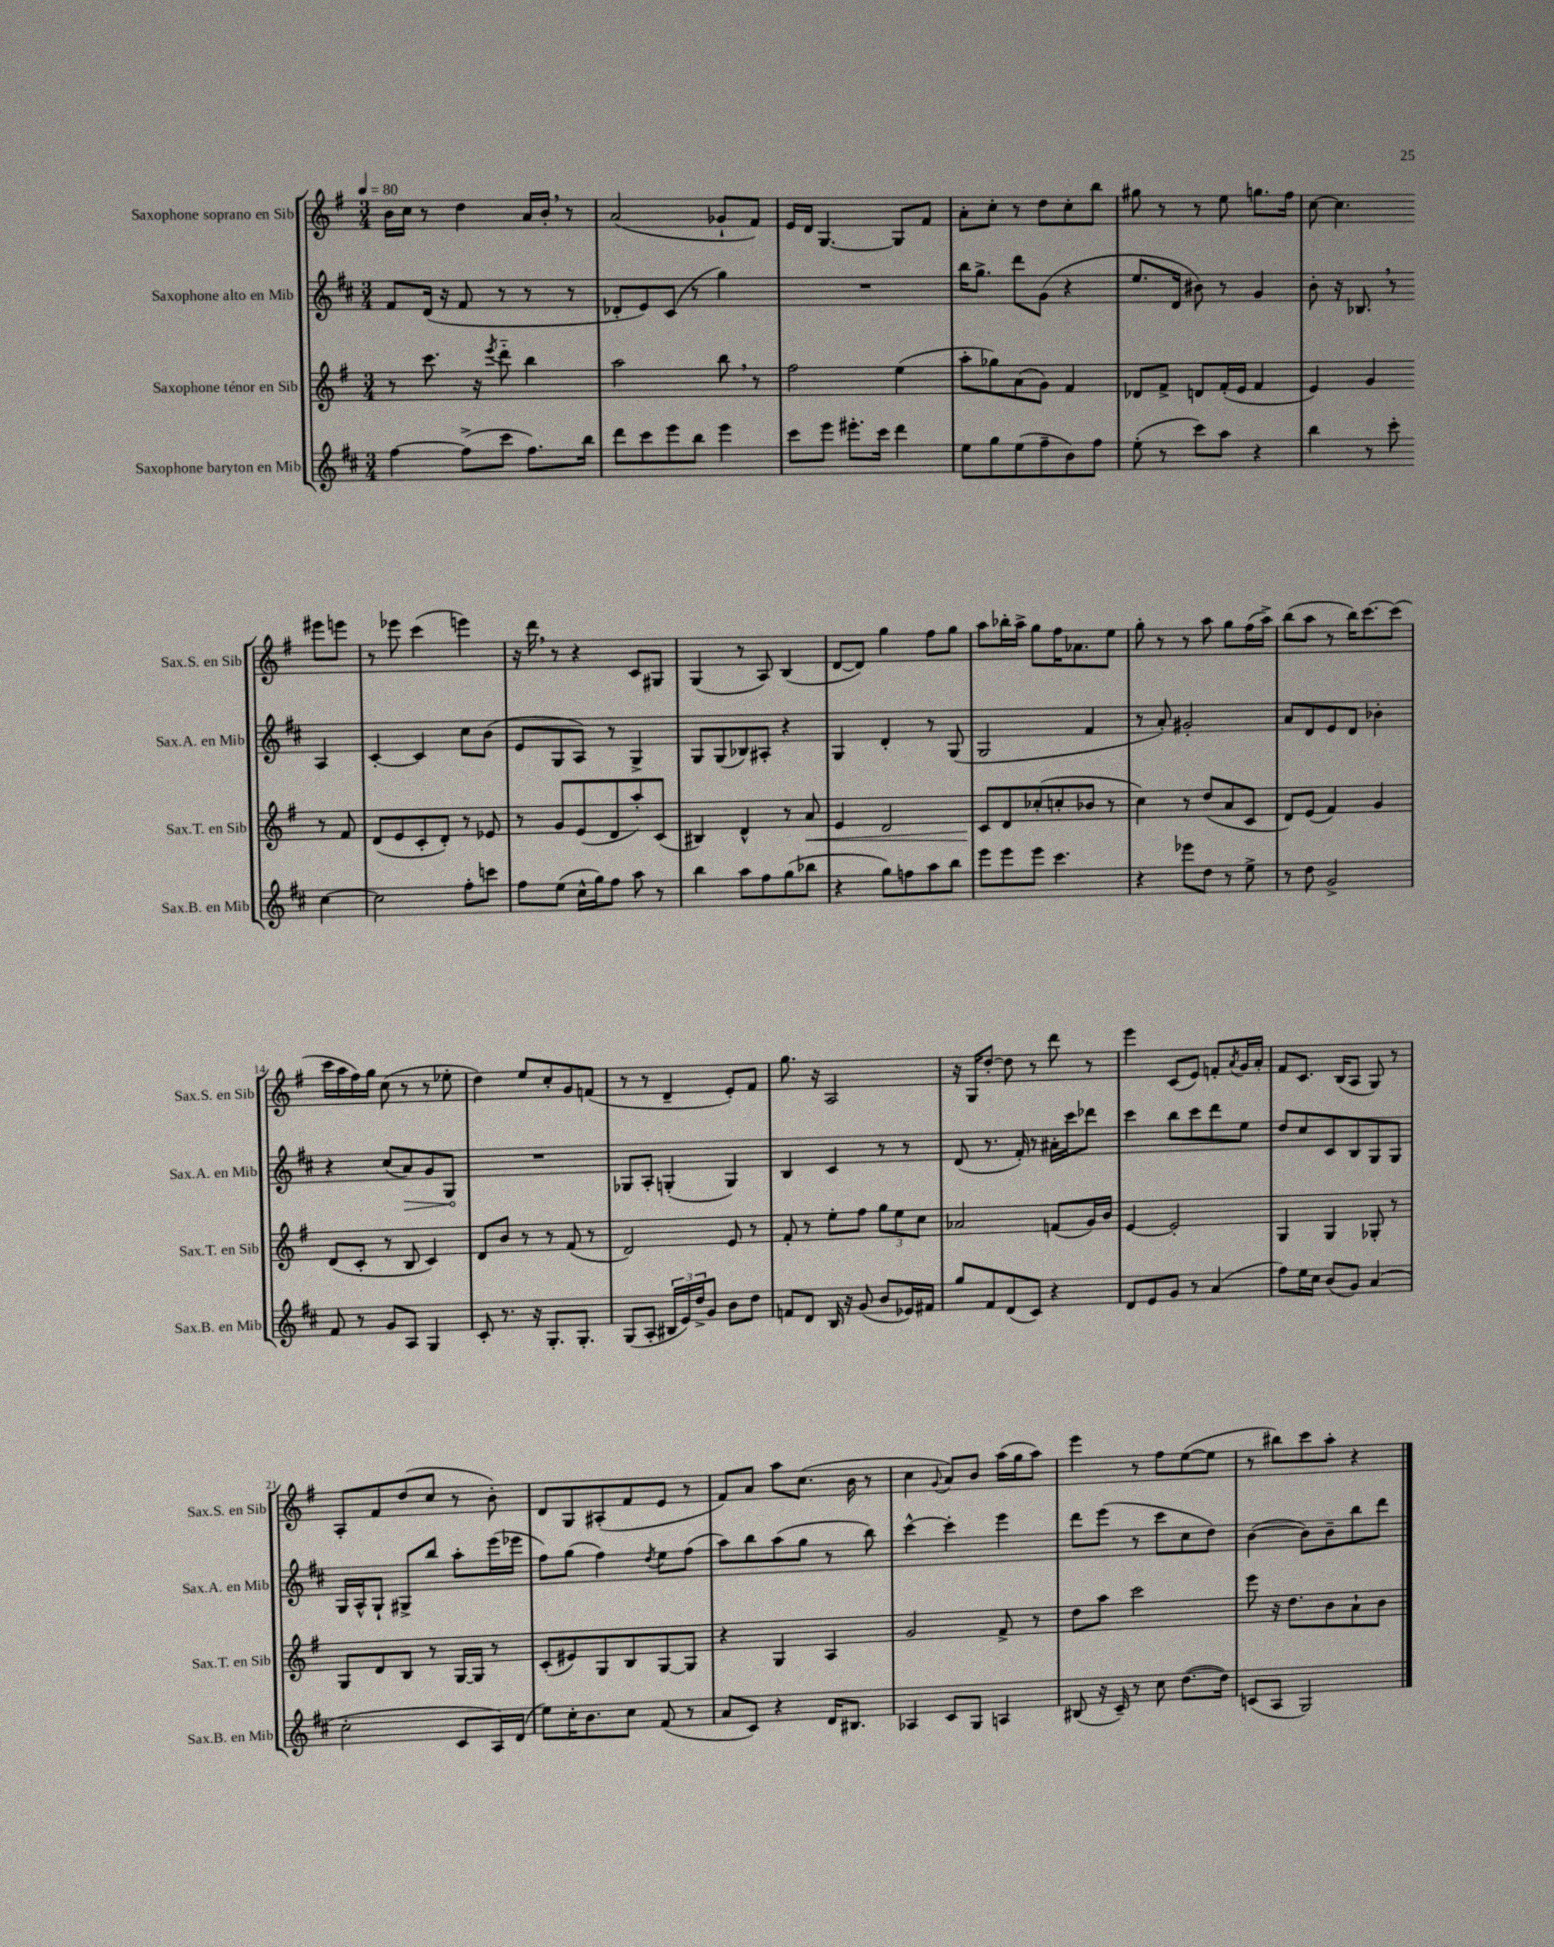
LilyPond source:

<<
\new StaffGroup <<
\new Staff = "s0" \with { instrumentName = "Saxophone soprano en Sib" shortInstrumentName = "Sax.S. en Sib" } {
    \clef treble \key g \major \numericTimeSignature \time 3/4 \tempo 4 = 80
    b'16 c''16 r8 d''4 a'16 b'16-. \breathe r8 |
    a'2( ges'8-! fis'8) |
    e'16 d'16 g4.~ g8 fis'8 |
    a'8-. c''8-. r8 d''8 c''8-. b''8 |
    gis''8 r8 r8 e''8 g''8. fis''16 |
    c''8~ c''4. eis'''8 e'''8 |
    r8 ees'''8 c'''4( e'''4) |
    r16 d'''16 \breathe r8 r4 c'8 gis8 |
    g4( r8 a8) b4( |
    d'8~ d'8) g''4 fis''8 g''8 |
    a''8 bes''16-. a''16-> g''8 fis''16 aes'8. e''8 |
    g''8-. r8 r8 a''8 g''8 fis''16( a''16->) |
    b''8( a''8 r8 b''16) c'''8.~ c'''8( |
    c'''16 a''16 fis''16) g''16 c''8( r8 r8 ees''8-. |
    d''4) e''8 c''8-. g'8 f'8( |
    r8 r8 d'4-- e'8-.) fis'8 |
    g''8. r16 a2 |
    r16 g16 d''8~-. d''8 r8 d'''8 r8 |
    e'''4 c'8( e'8) f'8-. \acciaccatura { a'8 } g'16 a'16-. |
    fis'8 c'8. b16( a8 g8) r8 |
    a8-. fis'8 d''8( c''8 r8 b'8-.) |
    d'8 g8 ais8-.( fis'8 e'8 r8 |
    fis'8) a'8 a''8 c''8.( b'16 r8 |
    c''4 \appoggiatura { g'8 } a'8) b'8 a''16( g''16 a''8) |
    e'''4 r8 fis''8 e''8~( e''8 |
    r8 bis''8) c'''8 a''8-. r4 \bar "|." |
}
\new Staff = "s1" \with { instrumentName = "Saxophone alto en Mib" shortInstrumentName = "Sax.A. en Mib" } {
    \clef treble \key d \major \numericTimeSignature \time 3/4
    fis'8 d'16( r16 fis'8 r8 r8 r8 |
    des'8-. e'8) cis'8( r8 g''4) |
    R2. |
    b''16 g''8.-> d'''8 g'8( r4 |
    e''8. d'16 bis'8) r8 g'4 |
    b'8-. r16 bes8. \breathe r8 a4 |
    cis'4~-. cis'4 cis''8 b'8( |
    e'8 g8 a8) r8 g4-> |
    g8 g8( bes8) ais8-. r4 |
    g4 d'4-. r8 g8( |
    g2 fis'4 |
    r8 a'8-.) gis'2-. |
    a'8 d'8 e'8 d'8 bes'4-. |
    r4 cis''8( \once \override Hairpin.circled-tip = ##t a'8\>) g'8 g8\! |
    R2. |
    ges8 a8-. g4-.( g4) |
    b4 cis'4 r8 r8 |
    d'8( r8. fis'16-.) r8 ais'16-. cis'''16 des'''8 |
    cis'''4 b''8 cis'''8 d'''8 e''8 |
    d''8 cis''8 cis'8 b8 g8 g8 |
    g16 a16-^ g8-! gis8-> b''8 a''8-. e'''16( ees'''16 |
    fis''8) g''8( fis''4) \acciaccatura { d''8 } e''8 fis''8( |
    a''8) b''8 a''8( g''8 r8 b''8) |
    cis'''4~-^ cis'''4-. e'''4 |
    d'''8 e'''8( r8 cis'''8 cis''8 d''8) |
    b'4~( b'8) b'8-- b''8 d'''8 \bar "|." |
}
\new Staff = "s2" \with { instrumentName = "Saxophone ténor en Sib" shortInstrumentName = "Sax.T. en Sib" } {
    \clef treble \key g \major \numericTimeSignature \time 3/4
    r8 c'''8. r16 \acciaccatura { e'''8 } d'''8-_ b''4 |
    a''2 b''8 \breathe r8 |
    fis''2 e''4( |
    a''8-. ges''8) a'8( g'8) fis'4 |
    des'8 fis'8-> d'8 fis'16-.( e'16 fis'4 |
    e'4) g'4 r8 fis'8 |
    d'8( e'8 c'8-. d'8-.) r8 ees'8 |
    r8 g'8 e'8( d'8 a''8-.) c'8( |
    bis4) d'4-^ r8 a'8\< |
    e'4 d'2 |
    c'8\! d'8 ces''8-.( c''8-. bes'8 r8 |
    c''4) r8 d''8( a'8 c'8 |
    d'8) e'8( fis'4) g'4 |
    d'8( c'8-. r8 b8 c'4) |
    d'8 b'8 r8 r8 fis'8( r8 |
    d'2) e'8 r8 |
    fis'8-. r8 e''8-. fis''8 \tuplet 3/2 { g''8 e''8 c''8 } |
    aes'2 f'8( g'16) b'16 |
    e'4~ e'2-. |
    g4 g4 ges8-. r8 |
    g8 d'8 b8 r8 g16~ g16 r8 |
    c'8-.( eis'8) g8 b8 g8~ g8 |
    r4 g4 a4 |
    g'2 fis'8-> r8 |
    d''8 a''8 c'''2 |
    e'''8 r16 d''8. b'8 a'8-! b'8 \bar "|." |
}
\new Staff = "s3" \with { instrumentName = "Saxophone baryton en Mib" shortInstrumentName = "Sax.B. en Mib" } {
    \clef treble \key d \major \numericTimeSignature \time 3/4
    fis''4~ fis''8->( cis'''8 fis''8.) b''16 |
    d'''8 cis'''8 e'''8 b''8 e'''4 |
    cis'''8 e'''8 eis'''8.-. cis'''16 d'''4 |
    e''8 g''8 e''8( fis''8-- b'8) fis''8 |
    e''8-.( r8 cis'''8) a''8 r4 |
    b''4 r8 cis'''8-. cis''4~ |
    cis''2 fis''8-. c'''8 |
    fis''8 e''8( cis''16-^ g''16) fis''8 a''8 r8 |
    b''4 a''8 fis''8 g''8( bes''8 |
    r4 g''8) f''8 a''8 b''8 |
    e'''8 e'''8 e'''8 cis'''4. |
    r4 ees'''8 d''8 r8 e''8-> |
    r8 d''8 g'2-> |
    fis'8 r8 g'8 a8 g4 |
    cis'8-. r8. r16 g8.-. g8.-. |
    g8( a8-. \tuplet 3/2 { bis16 e'16) d''16-> } g'8 b'8 d''8 |
    f'8 d'8 b16 r16 g'8( b'8 ees'16) fis'16 |
    g''8 fis'8 d'8( cis'8) r4 |
    d'8 e'8 g'8 r8 a'4( |
    fis''8) e''16 cis''16 b'8( g'8) a'4( |
    cis''2-. cis'8 a16) d'16( |
    e''8) cis''16-. b'8. cis''8 fis'8( r8 |
    a'8 cis'8) r4 d'16 bis8. |
    aes4 cis'8 g8 a4 |
    bis8( r16 cis'16--) r8 cis''8 d''8.~( d''16) |
    c'8( a8 g2) \bar "|." |
}
>>
>>
